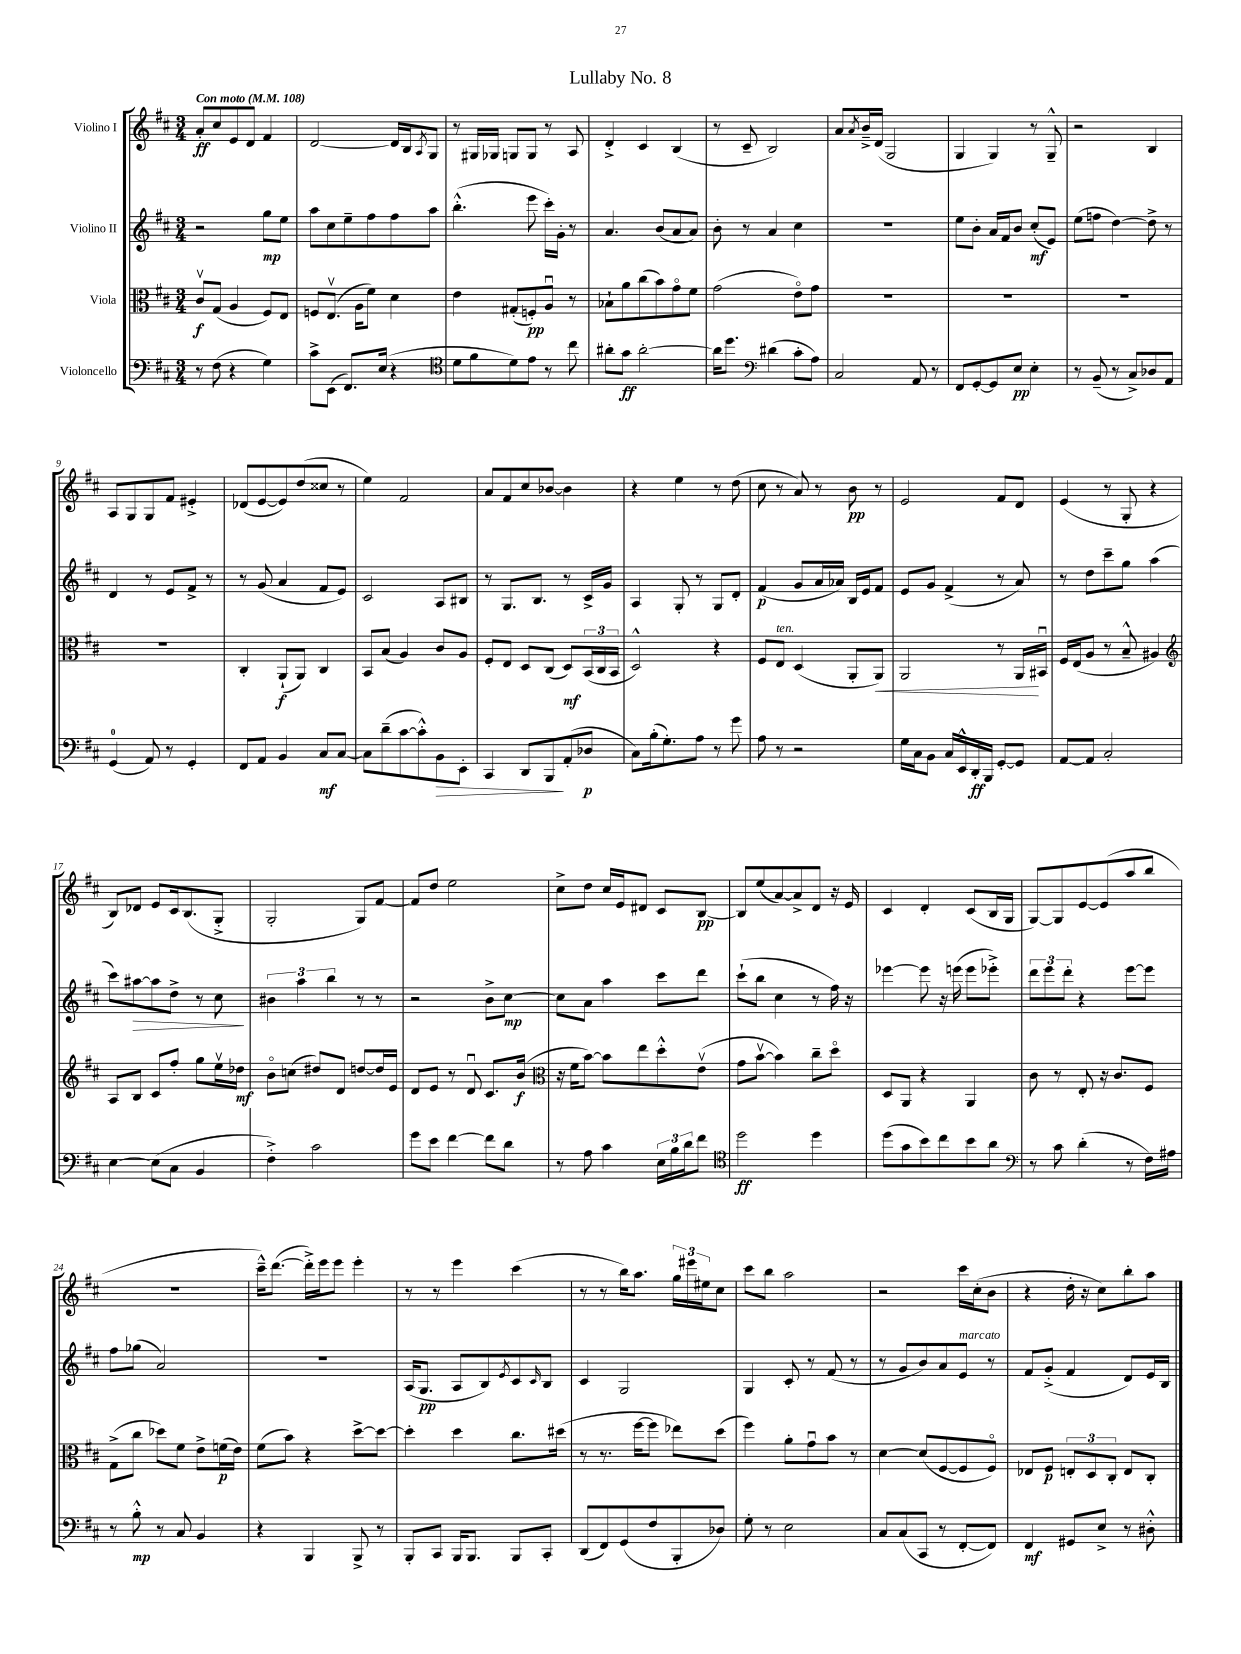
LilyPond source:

\header { title = "Lullaby No. 8" }
<<
\new StaffGroup <<
\new Staff = "s0" \with { instrumentName = "Violino I" } {
    \clef treble \key d \major \numericTimeSignature \time 3/4 \tempo "Con moto" 4 = 108
    a'8-.\ff cis''8 e'8 d'8 fis'4 |
    d'2~ d'16 b16 \acciaccatura { a8 } g8 |
    r8 gis16 ges16 g8 g8 r8 a8 |
    d'4-.-> cis'4 b4( |
    r8 cis'8-- b2) |
    a'8 \acciaccatura { a'8 } b'16---> d'16( g2 |
    g4 g4) r8 g8---^ |
    r2 b4 |
    a8 g8 g8 fis'8 eis'4-.-> |
    des'8( e'8~ e'8) d''8( cisis''8 r8 |
    e''4) fis'2 |
    a'8 fis'8 cis''8 bes'8~ bes'4 |
    r4 e''4 r8 d''8( |
    cis''8 r8 a'8) r8 b'8\pp r8 |
    e'2 fis'8 d'8 |
    e'4( r8 g8-. r4 |
    b8) des'8 e'8 cis'16 b8.( g8-.-> |
    g2-. g8) fis'8~ |
    fis'8 d''8 e''2 |
    cis''8-> d''8 cis''16 e'16 dis'8 cis'8 b8~\pp |
    b8 e''8( a'8~) a'8-> d'8 r16 e'16 |
    cis'4 d'4-. cis'8( b16 g16 |
    g8~) g8 e'8~ e'8( a''8 b''8 |
    R2. |
    cis'''16---^) d'''8.~( d'''16-.->) e'''16 e'''8 e'''4-. |
    r8 r8 e'''4 cis'''4( |
    r8 r8 b''16) a''8. \tuplet 3/2 { g''16 eis'''16 eis''16 } cis''8 |
    cis'''8 b''8 a''2 |
    r2 cis'''16 cis''16-.( b'8 |
    r4 d''16-. r16 cis''8) b''8-. a''8 \bar "|." |
}
\new Staff = "s1" \with { instrumentName = "Violino II" } {
    \clef treble \key d \major \numericTimeSignature \time 3/4
    r2 g''8\mp e''8 |
    a''8 cis''8 e''8-- fis''8 fis''8 a''8 |
    b''4.-.-^( e'''8 cis'''16-.) g'16-. r8 |
    a'4. b'8( a'8 a'8) |
    b'8-. r8 a'4 cis''4 |
    R2. |
    e''8 b'8-. a'16 fis'16 b'8 cis''8-.\mf( e'8) |
    e''8( f''8 d''4~) d''8-> r8 |
    d'4 r8 e'8 fis'8-> r8 |
    r8 g'8( a'4 fis'8 e'8) |
    cis'2 a8 bis8 |
    r8 g8. b8. r8 cis'16-> g'16 |
    a4 g8-. r8 g8 d'8-. |
    fis'4\p( g'8 a'16 aes'16) b16 e'16 fis'8 |
    e'8 g'8 fis'4->( r8 a'8) |
    r8 d''8 cis'''8-- g''8 a''4( |
    cis'''8) ais''8~\> ais''8 d''8-> r8 cis''8\! |
    \tuplet 3/2 { bis'4 a''4 b''4 } r8 r8 |
    r2 b'8-> cis''8~\mp |
    cis''8 a'8 a''4 cis'''8 d'''8 |
    cis'''8-!( b''8 cis''4 r8 fis''16) r16 |
    ees'''4~ ees'''8 r16 e'''16( e'''8 ees'''8-.->) |
    \tuplet 3/2 { d'''8 e'''8 d'''8-. } r4 e'''8~ e'''8 |
    fis''8 ges''8( a'2) |
    R2. |
    a16( g8.\pp a8 b8) \acciaccatura { e'8 } cis'8 \grace { cis'16 } b8 |
    cis'4 g2 |
    g4 cis'8-. r8 fis'8( r8 |
    r8 g'8 b'8) a'8 e'8^\markup { \italic "marcato" } r8 |
    fis'8 g'8-.->( fis'4 d'8) e'16 b16 \bar "|." |
}
\new Staff = "s2" \with { instrumentName = "Viola" } {
    \clef alto \key d \major \numericTimeSignature \time 3/4
    cis'8\upbow\f g8( a4 fis8) e8 |
    f8 e8.\upbow( a16 fis'8) d'4 |
    e'4 gis8-.( f8-.\pp) a8\downbow r8 |
    bes8-! a'8 cis''8( b'8) g'8\flageolet fis'8 |
    g'2( e'8\flageolet) g'8 |
    R2. |
    R2. |
    R2. |
    R2. |
    cis4-. a,8-!\f( a,8) cis4 |
    b,8 b8( a4) cis'8 a8 |
    fis8-. e8 d8 cis8( d8\mf) \tuplet 3/2 { b,16( cis16 b,16 } |
    d2-^) r4 |
    fis8 e8^\markup { \italic "ten." } d4( a,8-. a,8\<) |
    a,2 r8 a,16\! bis,16\downbow |
    fis16 e16( a8 r8 b8---^ ais4) |
    \clef treble a8 b8 cis'8 fis''8-. g''8 e''16\upbow des''16\mf |
    b'8\flageolet c''8( dis''8) d'8 d''8~ d''16 e'16 |
    d'8 e'8 r8 d'8\downbow cis'8. b'16\f( |
    \clef alto r16 fis'16 b'8~) b'8 e''8 d''8-.-^ e'8\upbow( |
    g'8 b'8~\upbow b'4) cis''8-- d''8\flageolet |
    d8 a,8 r4 a,4 |
    cis'8 r8 e8-. r16 cis'8. fis8 |
    g8->( cis''8 des''8) fis'8 e'8-> f'16\p( e'16) |
    fis'8( b'8) r4 d''8~-> d''8~ |
    d''4-. d''4 cis''8. dis''16( |
    r8 r8. fis''16~ fis''8 ees''8) d''8( |
    fis''4) a'8-. g'8\downbow b'8 r8 |
    d'4~ d'8( fis8~ fis8 fis8\flageolet) |
    ees8 fis8\p \tuplet 3/2 { e8-. d8 cis8-. } e8 cis8-. \bar "|." |
}
\new Staff = "s3" \with { instrumentName = "Violoncello" } {
    \clef bass \key d \major \numericTimeSignature \time 3/4
    r8 fis8( r4 g4) |
    cis'8-> e,8( fis,8.) e16( r4 |
    \clef tenor d'8 fis'8 d'8) e'8 r8 cis''8 |
    ais'8-. g'8\ff ais'2~-. |
    ais'16 d''8. \clef bass dis'4( cis'8-. a8) |
    cis2 a,8 r8 |
    fis,8 g,8~-. g,8 e8\pp e4-. |
    r8 b,8--( r8 cis8->) des8 a,8 |
    g,4-0( a,8) r8 g,4-. |
    fis,8 a,8 b,4 cis8\mf cis8~ |
    cis8 d'8--( cis'8~ cis'8-.-^) b,8\> e,8-. |
    cis,4 d,8 b,,8\! a,8-.( des8\p |
    cis8) b16-.( g8.-.) a8 r8 g'8 |
    a8 r8 r2 |
    g16 cis16 b,8 cis16 e,16-^ d,16-.\ff b,,16 g,8~-. g,8 |
    a,8~ a,8 cis2-. |
    e4~ e8( cis8 b,4 |
    fis4-.->) cis'2 |
    g'8 e'8 fis'4~ fis'8 d'8 |
    r8 a8 cis'4 \tuplet 3/2 { e16 b16 d'16 } fis'8 |
    \clef tenor d''2\ff d''4 |
    d''8( g'8 b'8) cis''8 b'8 a'8 |
    \clef bass r8 cis'8 d'4-.( r8 fis16) ais16 |
    r8 b8-.-^\mp r8 cis8 b,4 |
    r4 b,,4 b,,8-> r8 |
    b,,8-. cis,8 b,,16 b,,8. b,,8 cis,8-. |
    d,8( fis,8) g,8( fis8 b,,8-. des8) |
    g8-. r8 e2 |
    cis8 cis8( cis,8 r8 fis,8~-. fis,8) |
    fis,4\mf gis,8 e8-> r8 dis8-.-^ \bar "|." |
}
>>
>>
